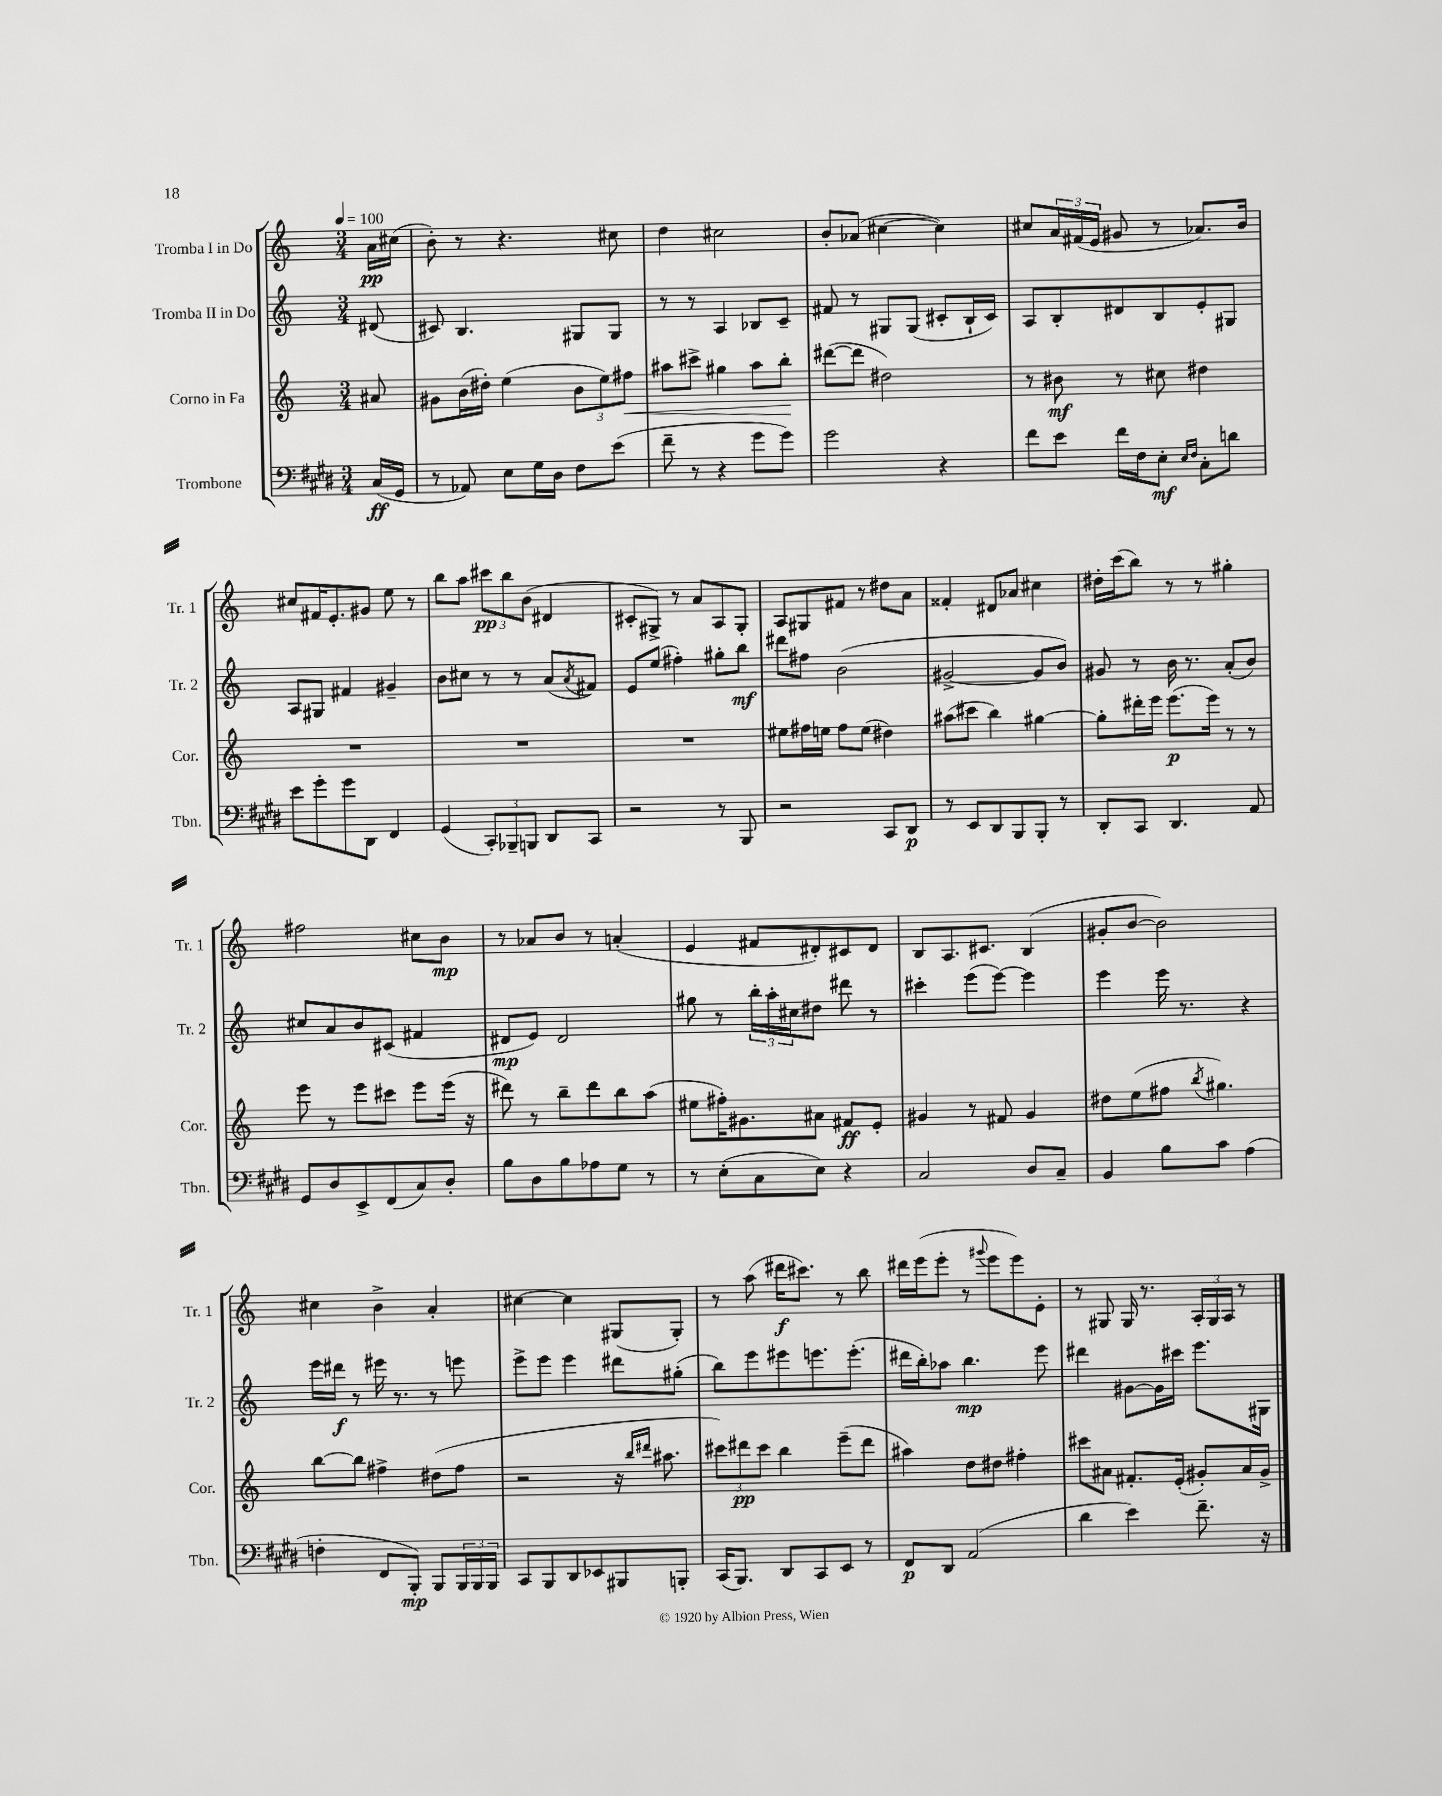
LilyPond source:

<<
\new StaffGroup <<
\new Staff = "s0" \with { instrumentName = "Tromba I in Do" shortInstrumentName = "Tr. 1" } {
    \clef treble \key c \major \numericTimeSignature \time 3/4 \partial 8 \tempo 4 = 100
    a'16\pp cis''16( |
    b'8-.) r8 r4. cis''8 |
    d''4 cis''2 |
    b'8-. aes'8( cis''4~ cis''4) |
    cis''8 \tuplet 3/2 { a'16 fis'16( e'16 } gis'8 r8 aes'8.) b'16 |
    cis''8 fis'16 e'8.-. gis'8 e''8 r8 |
    b''8 a''8 \tuplet 3/2 { cis'''8\pp b''8 b'8( } dis'4 |
    cis'8-. gis8->) r8 a'8 a8 gis8-. |
    a8 gis8 fis'8 r8 dis''8 a'8 |
    fisis'4-. dis'8 aes'8 cis''4 |
    dis''16-. c'''16( b''8) r8 r8 gis''4-. |
    fis''2 cis''8 b'8\mp |
    r8 aes'8 b'8 r8 a'4-.( |
    e'4 fis'8 dis'8-.) cis'8 dis'8 |
    b8 a8. cis'8. b4( |
    gis'8-. b'8~ b'2) |
    cis''4 b'4-> a'4-. |
    cis''4~ cis''4 gis8( gis8-.) |
    r8 a''8( dis'''16\f cis'''8.) r8 b''8 |
    dis'''16 e'''16( e'''8-. r8 \appoggiatura { gis'''8 } e'''8 e'''8) e'8-. |
    r8 gis8 gis16 r8. \tuplet 3/2 { a16-. gis16 a16 } r8 \bar "|." |
}
\new Staff = "s1" \with { instrumentName = "Tromba II in Do" shortInstrumentName = "Tr. 2" } {
    \clef treble \key c \major \numericTimeSignature \time 3/4 \partial 8
    dis'8( |
    cis'8) b4. gis8 gis8 |
    r8 r8 a4 bes8 c'8-- |
    fis'8 r8 gis8 gis8( cis'8-. b16-! cis'16) |
    a8 b8-. dis'8 b8 e'8-. gis8 |
    a8 gis8 fis'4 gis'4-- |
    b'8 cis''8 r8 r8 a'8( \acciaccatura { a'8 } fis'8) |
    e'8 e''8( fis''4-.) gis''8-. b''8\mf |
    dis'''8 fis''8 b'2( |
    gis'2~-> gis'8 b'8) |
    gis'8 r8 b'16 r8. a'8-.( b'8) |
    cis''8 a'8 b'8 cis'8( fis'4 |
    dis'8\mp e'8) dis'2 |
    gis''8 r8 \tuplet 3/2 { b''16-. a''16-. cis''16 } dis''8 dis'''8 r8 |
    cis'''4-. e'''8( e'''8~) e'''4 |
    e'''4 e'''16 r8. r4 |
    e'''16 dis'''16\f r8 eis'''16 r8. r8 e'''8 |
    e'''8-> e'''8 e'''4 dis'''8 gis''8-.( |
    b''8) e'''8 eis'''8 e'''8. e'''8.-.( |
    dis'''16 b''16-.) aes''8 b''4.\mp e'''8 |
    dis'''4 gis'8~ gis'16 cis'''16 e'''8. gis16 \bar "|." |
}
\new Staff = "s2" \with { instrumentName = "Corno in Fa" shortInstrumentName = "Cor." } {
    \clef treble \key c \major \numericTimeSignature \time 3/4 \partial 8
    ais'8 |
    gis'8 b'16( dis''16-.) e''4( \tuplet 3/2 { b'8 e''8) fis''8\< } |
    ais''8 cis'''8-> gis''4 ais''8 b''8-.\! |
    dis'''8~( dis'''8 dis''2) |
    r8 bis'8\mf r8 cis''8 dis''4 |
    R2. |
    R2. |
    R2. |
    eis''8 fis''16 e''16 fis''8 e''8( dis''4) |
    ais''8( cis'''8 b''4) gis''4~ |
    gis''8-. dis'''16-. e'''16 e'''8.\p( e'''16) r8 r8 |
    e'''8 r8 e'''8 cis'''8 e'''8 e'''16( r16 |
    dis'''8) r8 b''8-- dis'''8 b''8 a''8( |
    eis''8 fis''16-.) gis'8. ais'8 fis'8\ff e'8-. |
    gis'4 r8 fis'8 gis'4 |
    dis''8 e''8( fis''8 \acciaccatura { b''8 } gis''4.) |
    b''8~ b''8 fis''4-> dis''8( fis''8 |
    r2 r16 \grace { b''16 dis'''16 } ais''8. |
    \tuplet 3/2 { cis'''8) dis'''8\pp cis'''8 } b''4 e'''8--( dis'''8 |
    ais''4) d''8 dis''8 fis''4-. |
    cis'''8 ais'8 fis'8.-. e'16-.( gis'8-.) ais'16 gis'16-> \bar "|." |
}
\new Staff = "s3" \with { instrumentName = "Trombone" shortInstrumentName = "Tbn." } {
    \clef bass \key e \major \numericTimeSignature \time 3/4 \partial 8
    cis16\ff( gis,16 |
    r8 aes,8) e8 gis16 dis16 fis8 e'8( |
    fis'8-- r8 r4 gis'8 gis'8) |
    gis'2 r4 |
    fis'8 e'8 fis'16 fis16 e8-.\mf \grace { e16 fis16 } cis8-. d'8 |
    e'8 gis'8-. gis'8 dis,8 fis,4 |
    gis,4( \tuplet 3/2 { cis,8-.) bes,,8-- b,,8 } dis,8 cis,8 |
    r2 r8 b,,8 |
    r2 cis,8 dis,8\p |
    r8 e,8 dis,8 b,,8 b,,8-. r8 |
    dis,8-. cis,8 dis,4. a,8 |
    gis,8 dis8 e,8-> fis,8( cis8) dis8-. |
    b8 dis8 b8 aes8 gis8 r8 |
    r8 e8-.( cis8 e8) r4 |
    cis2 dis8 cis8-- |
    b,4 b8 cis'8 a4( |
    f4-. fis,8 b,,8-.\mp) b,,8 \tuplet 3/2 { b,,16 b,,16 b,,16 } |
    cis,8 b,,8 dis,8 ees,8 bis,,8 b,,8-. |
    cis,16( b,,8.) dis,8 cis,8 e,8 r8 |
    fis,8\p dis,8 a,2( |
    dis'4 e'4) fis'8.-- r16 \bar "|." |
}
>>
>>
\layout { \context { \Score \remove "Bar_number_engraver" } }
